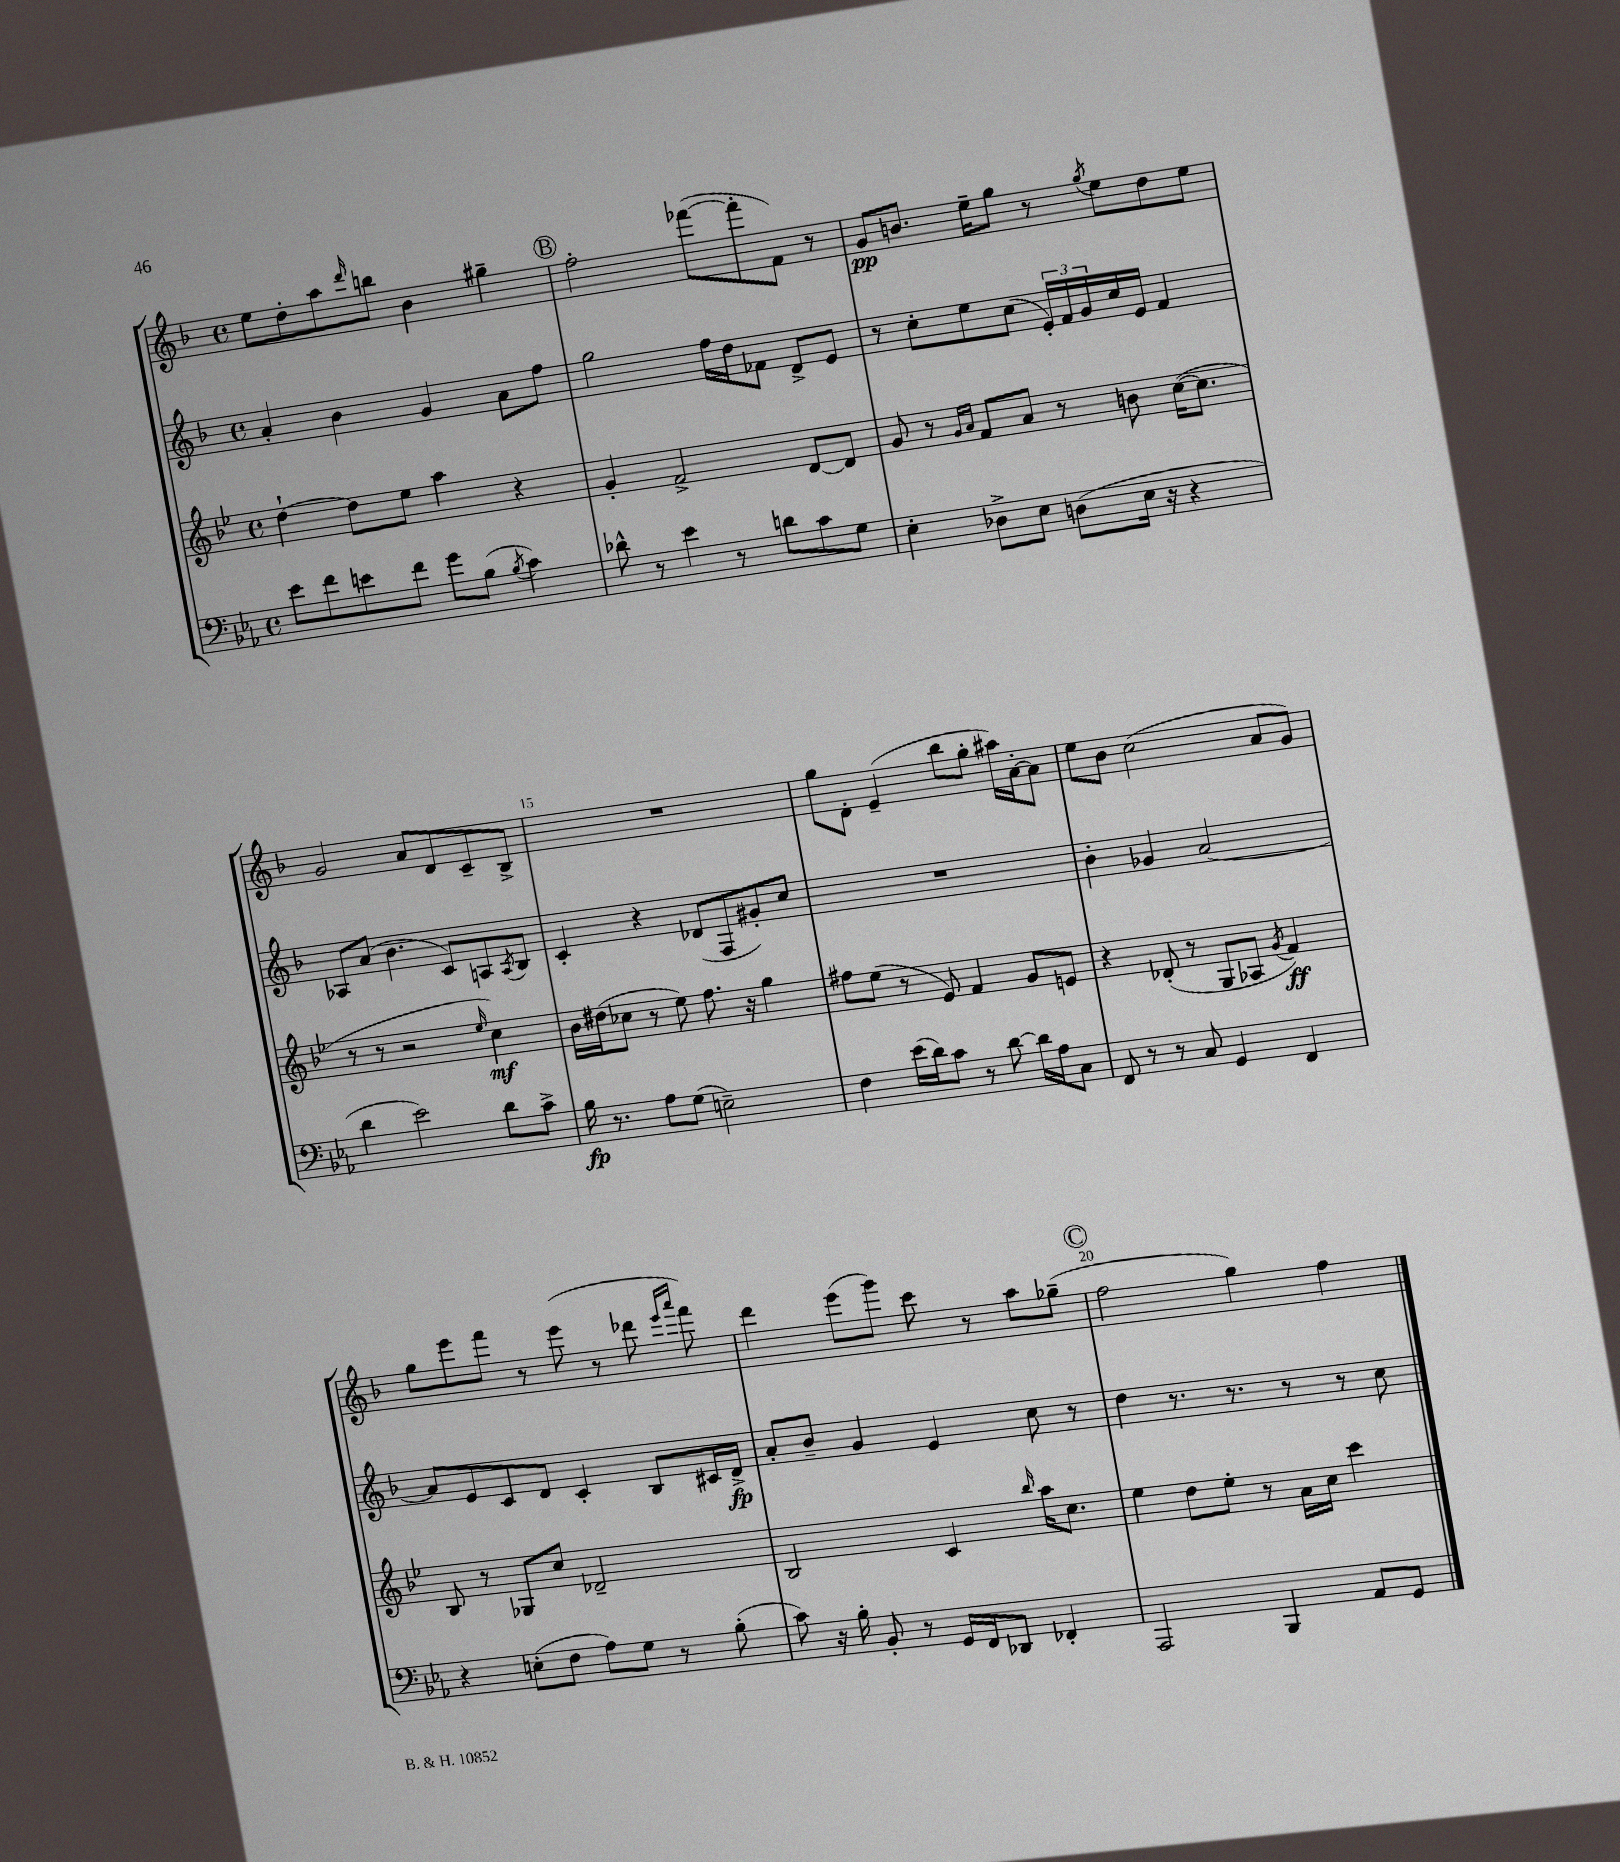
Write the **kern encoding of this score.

**kern	**dynam	**kern	**dynam	**kern	**dynam	**kern	**dynam
*part4	*part4	*part3	*part3	*part2	*part2	*part1	*part1
*staff4	*staff4	*staff3	*staff3	*staff2	*staff2	*staff1	*staff1
*clefF4	*	*clefG2	*	*clefG2	*	*clefG2	*
*k[b-e-a-]	*	*k[b-e-]	*	*k[b-]	*	*k[b-]	*
*M4/4	*	*M4/4	*	*M4/4	*	*M4/4	*
*met(c)	*	*met(c)	*	*met(c)	*	*met(c)	*
=11	=11	=11	=11	=11	=11	=11	=11
8e-\L	.	[4dd`\	.	4a'/	.	8ee\L	.
8f\	.	.	.	.	.	8dd'\	.
8en\	.	8dd\L]	.	4b-\	.	8aa\	.
.	.	.	.	.	.	16qqddd/	.
8f\J	.	8ee-\J	.	.	.	8bbn\J	.
8g\L	.	4aa\	.	4g/	.	4b-\	.
(8B-\J	.	.	.	.	.	.	.
8qB-/	.	.	.	.	.	.	.
4c\)	.	4r	.	8a\L	.	4gg#X~\	.
.	.	.	.	8ff\J	.	.	.
!!LO:REH:place=s1:t=B
=12	=12	=12	=12	=12	=12	=12	=12
8d-X^^\	.	4g'/	.	2gg\	.	2ff'\	.
8r	.	.	.	.	.	.	.
4e-\	.	2f^/	.	.	.	.	.
8r	.	.	.	16ff\LL	.	([8fff-X\L	.
.	.	.	.	16dd\J	.	.	.
8dn\L	.	.	.	8f-X\J	.	8fff-'\]	.
8c\	.	[8d/L	.	8d^/L	.	8f\J)	.
8G\J	.	8d/J]	.	8e/J	.	8r	.
=13	=13	=13	=13	=13	=13	=13	=13
4E-'\	.	8g/	.	8r	.	8g/L	pp
.	.	8r	.	8cc'\L	.	8.bn/J	.
.	.	16qqg/LL	.	.	.	.	.
.	.	16qqa/JJ	.	.	.	.	.
8D-X^\L	.	8f/L	.	8ee\	.	.	.
.	.	.	.	.	.	16ee~\KL	.
8E-\J	.	8a/J	.	(8cc\J	.	8gg\J	.
(8Dn\L	.	8r	.	24e'/LL)	.	8r	.
.	.	.	.	24f/	.	.	.
.	.	.	.	24g/	.	.	.
.	.	.	.	.	.	8qgg/	.
16E-\Jk	.	8bn\	.	16cc/	.	8ee\L	.
16r	.	.	.	16e/JJ	.	.	.
4r	.	([16cc\KL	.	4f/	.	8dd\	.
.	.	8.cc\J]	.	.	.	.	.
.	.	.	.	.	.	8ee\J	.
!!LO:LB:g=z
=14	=14	=14	=14	=14	=14	=14	=14
4d\	.	8r	.	8A-X/L	.	2g/	.
.	.	8r	.	(8a/J	.	.	.
2e-\)	.	2r	.	4.b-\	.	.	.
.	.	.	.	.	.	8a/L	.
.	.	.	.	8c/L)	.	8d/	.
.	.	16qqee-/	.	.	.	.	.
8d\L	.	4cc\)	mf	8An/	.	8c~/	.
.	.	.	.	8qA/	.	.	.
8c^\J	.	.	.	8B-/J	.	8B-^/J	.
=15	=15	=15	=15	=15	=15	=15	=15
16B-\	fp	16b-\LL	.	4c'/	.	1r	.
8.r	.	(16dd#X\J	.	.	.	.	.
.	.	8cc-X\J	.	.	.	.	.
8A-\L	.	8r	.	4r	.	.	.
(8G\J	.	8ee-\)	.	.	.	.	.
2En~\)	.	8.ff\	.	(8d-X/L	.	.	.
.	.	.	.	8F/	.	.	.
.	.	16r	.	.	.	.	.
.	.	4gg\	.	8g#X'/)	.	.	.
.	.	.	.	8cc/J	.	.	.
=16	=16	=16	=16	=16	=16	=16	=16
4F\	.	8ff#X\L	.	1r	.	8gg\L	.
.	.	(8ee-\J	.	.	.	8d'\J	.
(16e-\LL	.	8r	.	.	.	(4e~/	.
16d\J)	.	.	.	.	.	.	.
8c\J	.	8e-/)	.	.	.	.	.
8r	.	4f/	.	.	.	8bb-\L	.
[8d\	.	.	.	.	.	8gg'\J	.
16d\LL]	.	8g/L	.	.	.	16aa#X\LL)	.
16A-\J	.	.	.	.	.	[16a'\J	.
8C\J	.	8en/J	.	.	.	8a\J]	.
=17	=17	=17	=17	=17	=17	=17	=17
8FF/	.	4r	.	4b-'\	.	8ee\L	.
8r	.	.	.	.	.	8b-\J	.
8r	.	(8d-X'/	.	4g-X/	.	(2cc\	.
8C/	.	8r	.	.	.	.	.
4GG/	.	8G/L	.	[2a/	.	.	.
.	.	8A-X/J	.	.	.	.	.
.	.	8qg/	.	.	.	.	.
4FF/	.	4f/)	ff	.	.	8a/L	.
.	.	.	.	.	.	8g/J)	.
!!LO:LB:g=z
=18	=18	=18	=18	=18	=18	=18	=18
4r	.	8B-/	.	8a/L]	.	8gg\L	.
.	.	8r	.	8e/	.	8eee\	.
(8En'\L	.	8G-X/L	.	8c/	.	8fff\J	.
8F\J	.	8cc/J	.	8d/J	.	8r	.
8A-\L)	.	2d-X~/	.	4c'/	.	(8eee\	.
8G\J	.	.	.	.	.	8r	.
8r	.	.	.	8B-/L	.	8ddd-X\	.
.	.	.	.	.	.	16qqeee/LL	.
.	.	.	.	.	.	16qqaaa/JJ	.
(8B-'\	.	.	.	16c#X/L	.	8fff\)	.
.	.	.	.	16d^/JJ	fp	.	.
=19	=19	=19	=19	=19	=19	=19	=19
8c\)	.	2B-/	.	8a'/L	.	4ddd\	.
16r	.	.	.	8b-~/J	.	.	.
16B-'\	.	.	.	.	.	.	.
8BB-'/	.	.	.	4g/	.	(8eee\L	.
8r	.	.	.	.	.	8ggg\J)	.
16GG/LL	.	4c/	.	4e/	.	8ccc\	.
16FF/J	.	.	.	.	.	.	.
8DD-X/J	.	.	.	.	.	8r	.
.	.	16qqbb-/	.	.	.	.	.
4FF-X'/	.	16aa\KL	.	8cc\	.	8aa\L	.
.	.	8.cc\J	.	.	.	.	.
.	.	.	.	8r	.	(8gg-X~\J	.
!!LO:REH:place=s1:t=C
=20	=20	=20	=20	=20	=20	=20	=20
2AAA-/	.	4ee-\	.	4dd\	.	2ff\	.
.	.	8dd\L	.	8.r	.	.	.
.	.	8ee-'\J	.	.	.	.	.
.	.	.	.	8.r	.	.	.
4BBB-/	.	8r	.	.	.	4gg\)	.
.	.	16a\LL	.	8r	.	.	.
.	.	16cc\JJ	.	.	.	.	.
8AA-/L	.	4ccc\	.	8r	.	4ff\	.
8GG/J	.	.	.	8cc\	.	.	.
==	==	==	==	==	==	==	==
*-	*-	*-	*-	*-	*-	*-	*-
